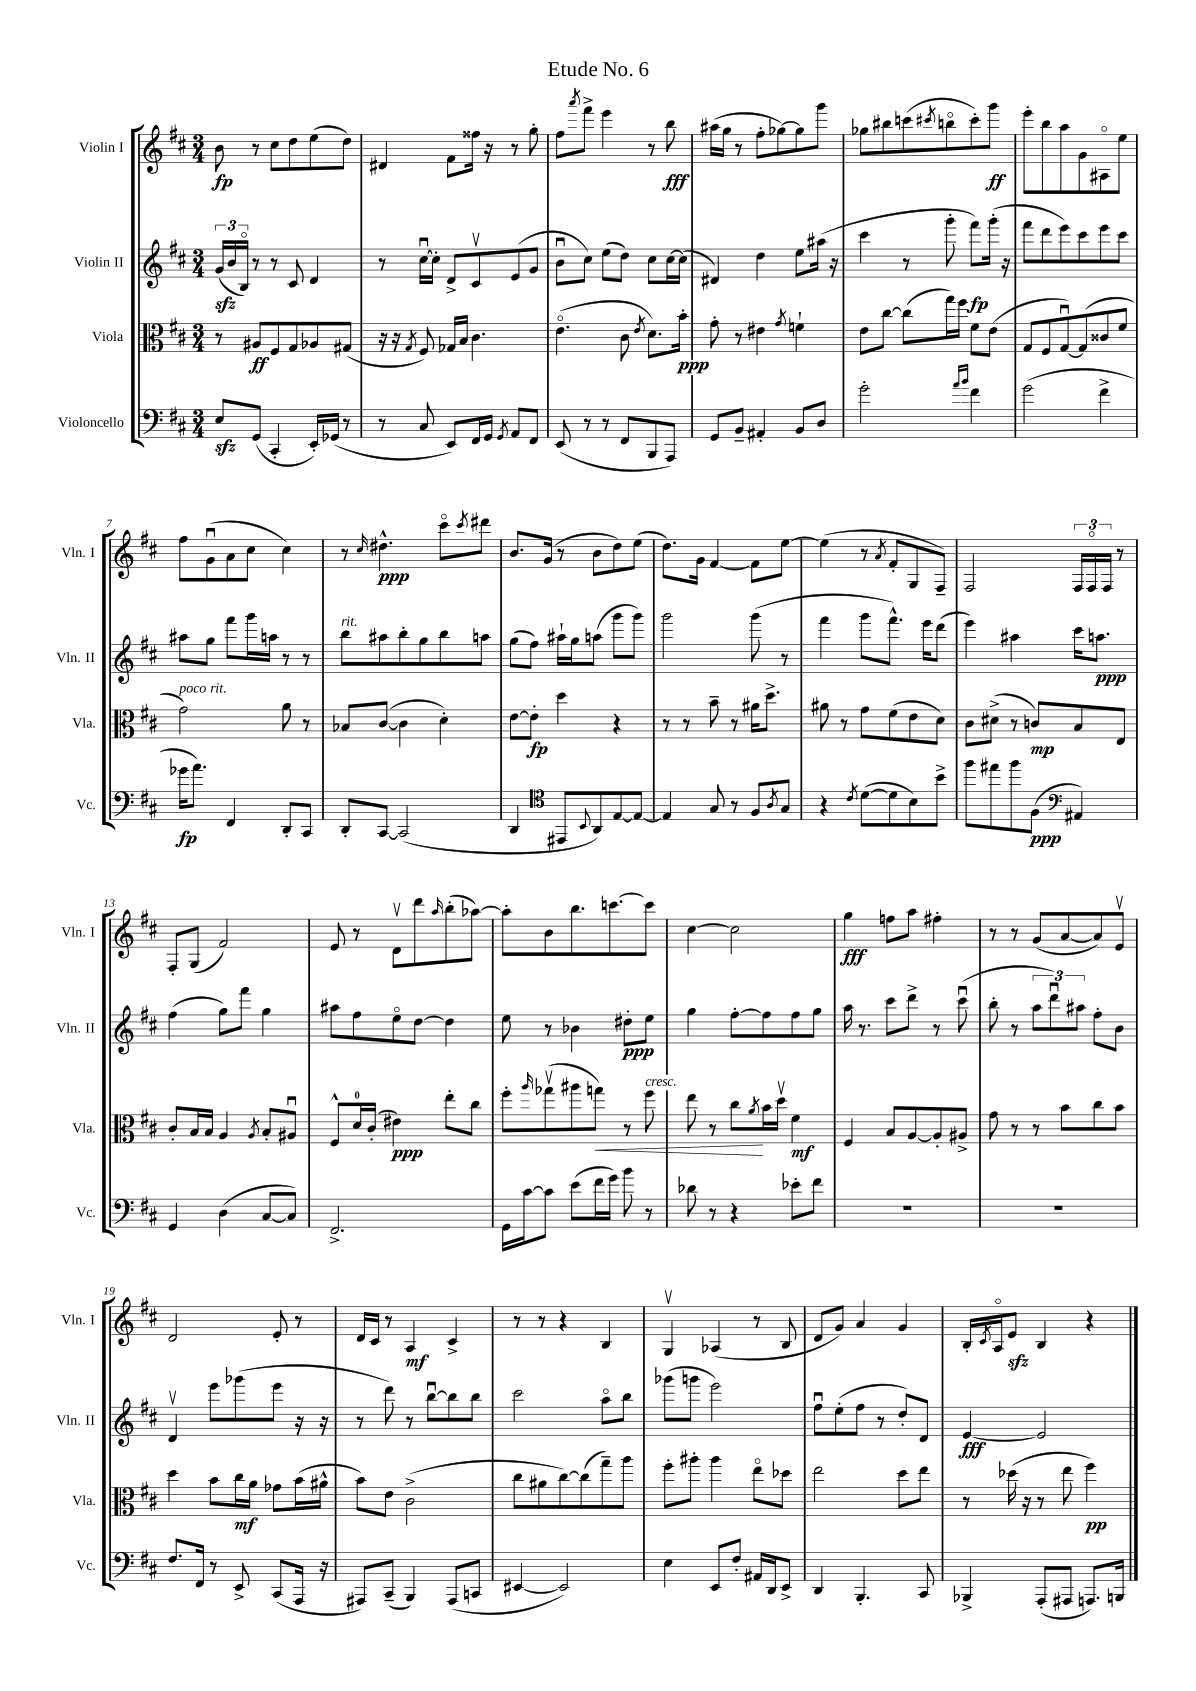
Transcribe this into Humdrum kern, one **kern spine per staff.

**kern	**dynam	**kern	**dynam	**kern	**dynam	**kern	**dynam
*part4	*part4	*part3	*part3	*part2	*part2	*part1	*part1
*staff4	*staff4	*staff3	*staff3	*staff2	*staff2	*staff1	*staff1
*I"Violoncello	*	*I"Viola	*	*I"Violin II	*	*I"Violin I	*
*I'Vc.	*	*I'Vla.	*	*I'Vln. II	*	*I'Vln. I	*
*clefF4	*	*clefC3	*	*clefG2	*	*clefG2	*
*k[f#c#]	*	*k[f#c#]	*	*k[f#c#]	*	*k[f#c#]	*
*M3/4	*	*M3/4	*	*M3/4	*	*M3/4	*
=1	=1	=1	=1	=1	=1	=1	=1
8Ezz/L	.	8r	.	(24gzz/LL	.	8b\	fp
.	.	.	.	24b/	.	.	.
.	.	.	.	24B/JJ)	.	.	.
(8GG/J	.	8A#X/L	ff	8r	.	8r	.
4CC#'/	.	8F#/	.	8r	.	8cc#\L	.
.	.	8G/	.	8c#/	.	8dd\	.
16EE'/LL)	.	8A-X/	.	4d/	.	(8ee\	.
(16GG-X/JJ	.	.	.	.	.	.	.
8r	.	(8G#X/J	.	.	.	8dd\J)	.
=2	=2	=2	=2	=2	=2	=2	=2
8r	.	16r	.	8r	.	4d#X/	.
.	.	16r	.	.	.	.	.
.	.	8qG/	.	.	.	.	.
8C#/	.	8F#/)	.	[16cc#u\LL	.	.	.
.	.	.	.	16cc#'\JJ]	.	.	.
8EE/L)	.	16G-X/LL	.	8d^/L	.	8f#\L	.
.	.	16B/JJ	.	.	.	.	.
16FF#/L	.	4.c#\	.	8c#v/	.	16ff##X\Jk	.
16GG/JJ	.	.	.	.	.	16r	.
8qGG/	.	.	.	.	.	.	.
8AA/L	.	.	.	(8e/	.	8r	.
8FF#/J	.	.	.	8g/J	.	8gg'\	.
=3	=3	=3	=3	=3	=3	=3	=3
(8EE/	.	(4.e\	.	8bu\L	.	8ff#\L	.
.	.	.	.	.	.	8qaaa/	.
8r	.	.	.	8cc#\J)	.	8fff#^\J	.
8r	.	.	.	(8ee\L	.	4eee\	.
8FF#/L	.	8c#\	.	8dd\J)	.	.	.
.	.	8qe/	.	.	.	.	.
8BBB/	.	8.d\L)	.	8cc#\L	.	8r	.
8AAA/J)	.	.	.	[16cc#\L	.	8bb\	fff
.	.	16b'\Jk	ppp	(16cc#\JJ]	.	.	.
=4	=4	=4	=4	=4	=4	=4	=4
8GG/L	.	8g'\	.	4d#X/)	.	(16aa#X\LL	.
.	.	.	.	.	.	16gg\JJ	.
8BB~/J	.	8r	.	.	.	8r	.
4AA#X'/	.	4e#X\	.	4dd\	.	8ff#'\L	.
.	.	.	.	.	.	[8gg-X\)	.
.	.	8qg/	.	.	.	.	.
8BB/L	.	4fn`\	.	8ee\L	.	8gg-\]	.
8D/J	.	.	.	(16aa#X\Jk	.	8ggg\J	.
.	.	.	.	16r	.	.	.
=5	=5	=5	=5	=5	=5	=5	=5
2g'\	.	8e\L	.	4ccc#\	.	8gg-X\L	.
.	.	[8cc#\J	.	.	.	8bb#X\	.
.	.	(8cc#\L]	.	8r	.	(8cccn\	.
.	.	.	.	.	.	8qccc#X/	.
.	.	16gg\L)	.	8ggg'\	.	8bbn\	.
.	.	16ff#\JJ	.	.	.	.	.
16qqa/LL	.	.	.	.	.	.	.
16qqb/JJ	.	.	.	.	.	.	.
4f#\	.	8f#\L	.	8fff#\L)	fp	8ccc#'\)	.
.	.	(8e\J	.	(16ggg'\Jk	.	8ggg\J	ff
.	.	.	.	16r	.	.	.
=6	=6	=6	=6	=6	=6	=6	=6
(2g\	.	8G/L	.	8fff#\L	.	8eee'\L	.
.	.	8F#/	.	8ddd\	.	8bb\	.
.	.	[8Gu/)	.	8eee\)	.	8aa\	.
.	.	(8G/]	.	8ccc#\	.	8g\	.
4f#^\	.	8c##X/	.	8eee\	.	8A#X\	.
.	.	8f#/J	.	8ccc#\J	.	8ee\J	.
!!LO:LB:g=z
=7	=7	=7	=7	=7	=7	=7	=7
!	!	!LO:TX:a:i:t=poco rit.	!	!	!	!	!
16g-X\KL	fp	2g\)	.	8aa#X\L	.	8ff#\L	.
8.a\J)	.	.	.	.	.	.	.
.	.	.	.	8gg\J	.	(8gu\	.
4FF#/	.	.	.	8fff#\L	.	8a\	.
.	.	.	.	16ggg\L	.	8cc#\J	.
.	.	.	.	16aan\JJ	.	.	.
8DD'/L	.	8a\	.	8r	.	4cc#\)	.
8CC#/J	.	8r	.	8r	.	.	.
=8	=8	=8	=8	=8	=8	=8	=8
!	!	!	!	!LO:TX:a:i:t=rit.	!	!	!
8DD'/L	.	8B-X/L	.	8bb\L	.	8r	.
.	.	.	.	.	.	16qqcc#/	.
[8CC#/J	.	([8c#/J	.	8aa#X\	.	4.dd#X^^\	ppp
(2CC#/]	.	4c#\]	.	8bb'\	.	.	.
.	.	.	.	8gg\	.	.	.
.	.	4d'\)	.	8bb\	.	8ccc#\L	.
.	.	.	.	.	.	8qccc#/	.
.	.	.	.	8aan\J	.	8ddd#X\J	.
=9	=9	=9	=9	=9	=9	=9	=9
4DD/	.	[8e\L	.	(8gg\L	.	8.b/L	.
.	.	8e'\J]	fp	8ff#\J)	.	.	.
.	.	.	.	.	.	(16g/Jk	.
*clefC4	*	*	*	*	*	*	*
8EE#X/L	.	4dd\	.	16aa#X`\LL	.	8r	.
.	.	.	.	16gg\J	.	.	.
8qqBB/	.	.	.	.	.	.	.
8AA/)	.	.	.	(8aan\J	.	8b\L	.
[8E/	.	4r	.	8ggg\L	.	8dd\)	.
8E/J_	.	.	.	8ggg\J)	.	(8ee\J	.
=10	=10	=10	=10	=10	=10	=10	=10
4E/]	.	8r	.	2ggg\	.	8.dd\L)	.
.	.	8r	.	.	.	.	.
.	.	.	.	.	.	16g\Jk	.
8G/	.	8b~\	.	.	.	[4f#/	.
8r	.	8r	.	.	.	.	.
8F#/L	.	16a#X\KL	.	(8ggg\	.	8f#\L]	.
.	.	8.dd^\J	.	.	.	.	.
8qA/	.	.	.	.	.	.	.
8G/J	.	.	.	8r	.	[8ee\J	.
=11	=11	=11	=11	=11	=11	=11	=11
4r	.	8a#X\	.	4fff#\	.	(4ee\]	.
.	.	8r	.	.	.	.	.
8qc#/	.	.	.	.	.	.	.
([8d\L	.	8g\L	.	8ggg\L	.	8r	.
.	.	.	.	.	.	8qa/	.
8d\]	.	(8f#\	.	8.fff#^^\J)	.	8f#'/L	.
8B\)	.	8e\	.	.	.	8G/	.
.	.	.	.	16eee\KL	.	.	.
8b^\J	.	8d\J)	.	(8ddd\J	.	8F#~/J)	.
=12	=12	=12	=12	=12	=12	=12	=12
8ff#\L	.	8c#\L	.	4eee\)	.	2F#/	.
8ee#X\	.	(8d#X^\J	.	.	.	.	.
8ff#\	.	8r	.	4aa#X\	.	.	.
(8F#\J	ppp	8cn/L)	mp	.	.	.	.
*clefF4	*	*	*	*	*	*	*
4AA#X/)	.	8B/	.	16ccc#\KL	.	24F#/LL	.
.	.	.	.	.	.	24F#/	.
.	.	.	.	8.aan\J	ppp	.	.
.	.	.	.	.	.	24F#/JJ	.
.	.	8E/J	.	.	.	8r	.
!!LO:LB:g=z
=13	=13	=13	=13	=13	=13	=13	=13
4GG/	.	8c#'/L	.	(4ff#\	.	8F#'/L	.
.	.	16B/L	.	.	.	(8G/J	.
.	.	16B/JJ	.	.	.	.	.
(4D\	.	4A/	.	8gg\L)	.	2f#/)	.
.	.	.	.	8fff#\J	.	.	.
.	.	8qA/	.	.	.	.	.
[8C#/L	.	8B'/L	.	4gg\	.	.	.
8C#/J])	.	8A#Xu/J	.	.	.	.	.
=14	=14	=14	=14	=14	=14	=14	=14
2.FF#^/	.	8F#^^/L	.	8aa#X\L	.	8e/	.
.	.	16d/L	.	8ff#\	.	8r	.
.	.	(16c#'/JJ	.	.	.	.	.
.	.	4e#X\)	ppp	8ee\	.	8dv\L	.
.	.	.	.	[8dd\J	.	8ddd\	.
.	.	.	.	.	.	16qqaa/	.
.	.	8ee'\L	.	4dd\]	.	(8bb'\	.
.	.	8cc#\J	.	.	.	[8aa-X\J)	.
=15	=15	=15	=15	=15	=15	=15	=15
16GG\LL	.	8ff#'\L	.	8ee\	.	8aa-'\L]	.
[16c#\J	.	.	.	.	.	.	.
.	.	16qqaa/	.	.	.	.	.
8c#\J]	.	(8gg-Xv\	.	8r	.	8b\	.
(8e\L	.	8aa#X\	.	4b-X\	.	8.bb\	.
!	!	!	!LO:HP:b	!	!	!	!
16f#\L	.	8ggn\J)	<	.	.	.	.
16g\JJ)	.	.	.	.	.	[8.cccn\	.
8b\	.	8r	.	8dd#X'\L	ppp	.	.
!	!	!LO:TX:a:i:t=cresc.	!	!	!	!	!
8r	.	8ff#\	.	8ee\J	.	8ccc\J]	.
=16	=16	=16	=16	=16	=16	=16	=16
8d-X\	.	8ee\	.	4gg\	.	[4cc#\	.
8r	.	8r	.	.	.	.	.
4r	.	8cc#\L	.	[8ff#'\L	.	2cc#\]	.
.	.	8qa/	.	.	.	.	.
.	.	16b\L	[	8ff#\]	.	.	.
.	.	16ddv\JJ	.	.	.	.	.
8e-X'\L	.	4f#\	mf	8ff#\	.	.	.
8f#\J	.	.	.	8gg\J	.	.	.
=17	=17	=17	=17	=17	=17	=17	=17
2.r	.	4F#/	.	16aa\	.	4gg\	fff
.	.	.	.	8.r	.	.	.
.	.	8B/L	.	8ccc#\L	.	8ffn\L	.
.	.	[8A/	.	8ddd^\J	.	8aa\J	.
.	.	8A'/]	.	8r	.	4ff#X'\	.
.	.	8A#X^/J	.	(8ccc#u\	.	.	.
=18	=18	=18	=18	=18	=18	=18	=18
2.r	.	8g\	.	8bb'\	.	8r	.
.	.	8r	.	8r	.	8r	.
.	.	8r	.	12aa\L	.	(8g/L	.
.	.	.	.	12dddu\)	.	.	.
.	.	8b\L	.	.	.	[8a/	.
.	.	.	.	12aa#X\J	.	.	.
.	.	8cc#\	.	8ff#'\L	.	8a/])	.
.	.	8b\J	.	8b\J	.	8ev/J	.
!!LO:LB:g=z
=19	=19	=19	=19	=19	=19	=19	=19
8.F#/L	.	4dd\	.	4dv/	.	2d/	.
16FF#/Jk	.	.	.	.	.	.	.
8r	.	8b\L	.	8eee\L	.	.	.
8EE^/	.	16cc#\L	mf	(8ggg-X\	.	.	.
.	.	16a\JJ	.	.	.	.	.
(8CC#/L	.	8g-X\L	.	8eee\J	.	8e'/	.
16AAA/Jk	.	(16b\L	.	16r	.	8r	.
16r	.	16a#X^^\JJ	.	16r	.	.	.
=20	=20	=20	=20	=20	=20	=20	=20
8AAA#X/L)	.	8b\L)	.	8r	.	16d/LL	.
.	.	.	.	.	.	16c#/JJ	.
(8CC#~/J	.	8e\J	.	8ddd\)	.	8r	.
4BBB/)	.	(2c#^\	.	8r	.	4A/	mf
.	.	.	.	[8bbu\L	.	.	.
(8AAA#/L	.	.	.	8bb\]	.	4c#^/	.
8CCn/J	.	.	.	8bb\J	.	.	.
=21	=21	=21	=21	=21	=21	=21	=21
[4EE#X/	.	8cc#\L	.	2ccc#\	.	8r	.
.	.	8a#X\	.	.	.	8r	.
2EE#/])	.	[8cc#\)	.	.	.	4r	.
.	.	(8cc#\]	.	.	.	.	.
.	.	8gg~\)	.	8aa\L	.	4B/	.
.	.	8aa\J	.	8bb\J	.	.	.
=22	=22	=22	=22	=22	=22	=22	=22
4E\	.	8ff#'\L	.	(8ggg-X\L	.	4Gv/	.
.	.	8aa#X'\J	.	8gggn\J	.	.	.
8EE/L	.	4aa#\	.	2eee\)	.	(4A-X/	.
8F#'/J	.	.	.	.	.	.	.
16AA#X/LL	.	8ee\L	.	.	.	8r	.
16DD/J	.	.	.	.	.	.	.
8EE^/J	.	8dd-X\J	.	.	.	8B/	.
=23	=23	=23	=23	=23	=23	=23	=23
4DD/	.	2ee\	.	8ff#u\L	.	8d/L	.
.	.	.	.	(8ee'\	.	8g/J)	.
4.BBB'/	.	.	.	8ff#\J	.	4a/	.
.	.	.	.	8r	.	.	.
.	.	8dd\L	.	8dd'/L)	.	4g/	.
8CC#/	.	8ee\J	.	8d/J	.	.	.
=24	=24	=24	=24	=24	=24	=24	=24
4BBB-X^/	.	8r	.	[4e/	fff	16B'/LL	.
.	.	.	.	.	.	8qc#/	.
.	.	.	.	.	.	16A/J	.
.	.	(16dd-X\	.	.	.	8ezz/J	.
.	.	16r	.	.	.	.	.
(8AAA'/L	.	8r	.	2e/]	.	4B/	.
8AAA#X/J	.	8ee\	.	.	.	.	.
8.AAAn/L)	.	4ff#\)	pp	.	.	4r	.
16BBBn/Jk	.	.	.	.	.	.	.
==	==	==	==	==	==	==	==
*-	*-	*-	*-	*-	*-	*-	*-
